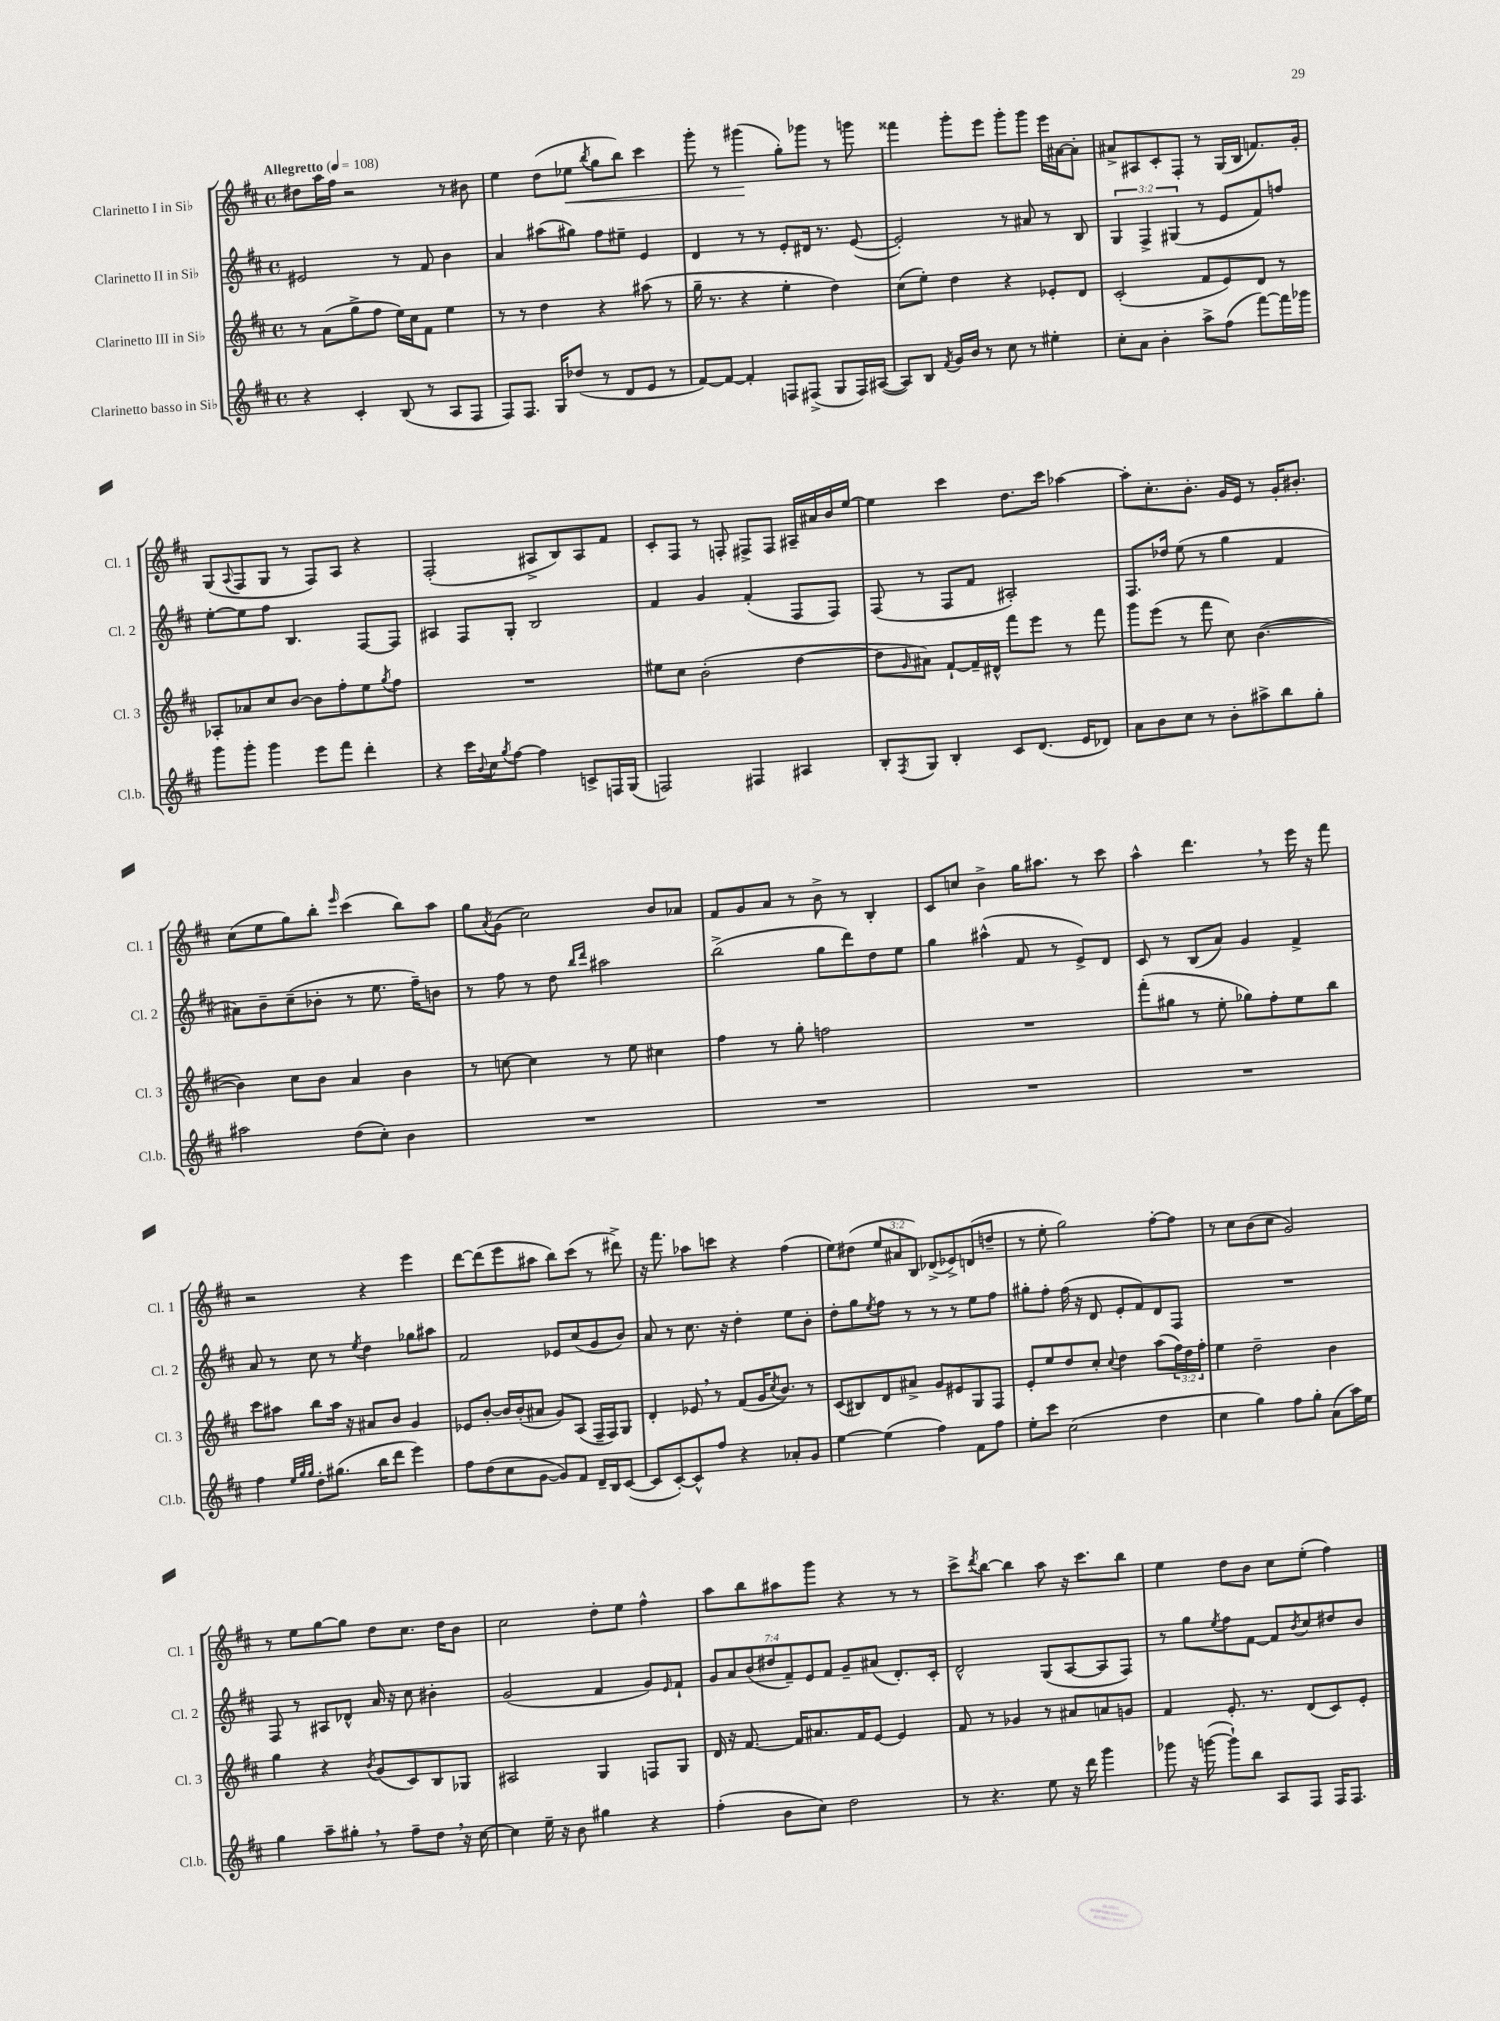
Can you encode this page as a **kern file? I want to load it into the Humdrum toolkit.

**kern	**kern	**kern	**kern	**dynam
*part4	*part3	*part2	*part1	*part1
*staff4	*staff3	*staff2	*staff1	*staff1
*I"Clarinetto basso in Si♭	*I"Clarinetto III in Si♭	*I"Clarinetto II in Si♭	*I"Clarinetto I in Si♭	*
*I'Cl.b.	*I'Cl. 3	*I'Cl. 2	*I'Cl. 1	*
*clefG2	*clefG2	*clefG2	*clefG2	*
*k[f#c#]	*k[f#c#]	*k[f#c#]	*k[f#c#]	*
*M4/4	*M4/4	*M4/4	*M4/4	*
*met(c)	*met(c)	*met(c)	*met(c)	*
*MM108	*MM108	*MM108	*MM108	*
=1	=1	=1	=1	=1
!	!	!	!LO:TX:a:B:t=Allegretto	!
4r	8r	2e#X/	8dd#X\L	.
.	(8a\L	.	16aa\L	.
.	.	.	16ff#\JJ	.
4c#'/	8gg^\	.	2r	.
.	8ff#\J	.	.	.
(8B/	16ee\LL)	8r	.	.
.	16cc#\J	.	.	.
8r	8f#\J	8f#/	.	.
8A/L	4ee\	4b\	8r	.
8F#/J	.	.	8b#X\	.
=2	=2	=2	=2	=2
8F#/L)	8r	4a/	4ee\	.
8.F#/J	8r	.	.	.
.	4dd\	(8aa#X\L	(8dd\L	.
16G/KL	.	.	.	.
!	!	!	!	!LO:HP:b
(8dd-X/J	.	8gg#X\J)	8ee-X\J	<
.	.	.	8qbb/	.
8r	4r	8ff#\L	8gg\L	.
8d/L	.	8ee#X~\J	8bb\J)	.
8e/J	(8aa#X\	4e/	4ccc#\	.
8r	8r	.	.	.
=3	=3	=3	=3	=3
[8f#/L)	16gg~\	4d/	8ggg'\	.
.	8.r	.	.	.
8f#/J_	.	.	8r	.
4f#'/]	4r	8r	(4ggg#X\	.
.	.	8r	.	.
8Fn/L	4ee'\	8e'/L	8gg'\L)	[
(8F#X^/J	.	16d#X/Jk	8ggg-X\J	.
.	.	8.r	.	.
8G/L	4dd\)	.	8r	.
16F#/L)	.	([8e/	8gggn\	.
([16A#X/JJ	.	.	.	.
=4	=4	=4	=4	=4
8A#/L])	(8cc#\L	2e'/])	4fff##X\	.
8B/J	8ee'\J)	.	.	.
8qf#/	.	.	.	.
16g/LL	4dd\	.	8ggg'\L	.
16b/JJ	.	.	.	.
8r	.	.	8eee\J	.
8cc#\	4r	8r	8ggg'\L	.
8r	.	8a#X/	8ggg\J	.
4ee#X'\	8e-X'/L	8r	16eee\LL	.
.	.	.	[16a#X\J	.
.	8d/J	8B/	8a#'\J]	.
=5	=5	=5	=5	=5
8cc#'\L	(2c#'/	6G/	8a#X^/L	.
8a\J	.	.	8A#X/	.
.	.	6F#^/	.	.
4b'\	.	.	8c#'/	.
.	.	(6G#X/	.	.
.	.	.	8F#'/J	.
8aa^\L	8f#/L	8r	8r	.
(8ff#\J	8e/)	8e/L	(16G/LL	.
.	.	.	16B/JJ	.
[8fff#\L)	8d/J	8f#/)	8.fn/L)	.
16fff#\L]	8r	8ffn/J	.	.
16ggg-X\JJ	.	.	16g'/Jk	.
!!LO:LB:g=z
=6	=6	=6	=6	=6
8ggg\L	8A-X'/L	[8ee'\L	(8G/L	.
.	.	.	8qqA/	.
8ggg'\J	8a-X/	8ee\]	8F#/	.
4ggg\	8cc#/	8ff#\J	8G/J	.
.	[8b/J	4.B/	8r	.
8eee\L	8b\L]	.	8F#/L)	.
8fff#\J	8ff#'\	.	8A/J	.
4ddd'\	8ee\	[8F#/L	4r	.
.	8qgg/	.	.	.
.	8ff#\J	8F#/J]	.	.
=7	=7	=7	=7	=7
4r	1r	4A#X/	(2F#'/	.
16ccc#\LL	.	8F#/L	.	.
8qqb/	.	.	.	.
16cc#\J	.	.	.	.
8qgg/	.	.	.	.
[8ff#\J	.	8G'/J	.	.
4ff#\]	.	2B/	8A#X^/L	.
.	.	.	8B/)	.
8cn^/L	.	.	8A#/	.
16Fn/L	.	.	8f#/J	.
(16G/JJ	.	.	.	.
=8	=8	=8	=8	=8
2Fn/)	8ee#X\L	4f#/	8c#'/L	.
.	8cc#\J	.	8F#/J	.
.	(2b'\	4g/	8r	.
.	.	.	8Fn'/	.
4F#X/	.	(4f#'/	8F#X^/L	.
.	.	.	8F#/J	.
4A#X/	[4dd\	8F#/L	16A#X~/LL	.
.	.	.	16a#X/	.
.	.	8F#/J)	16b/	.
.	.	.	[16ee/JJ	.
=9	=9	=9	=9	=9
8B'/L	8dd\L]	(8F#/	4ee\]	.
8qF#/	16qqg/	.	.	.
8G/J	8a#X\J)	8r	.	.
4B'/	[8f#`/L	8F#/L	4ccc#\	.
.	16f#~/L]	8f#/J	.	.
.	16d#X^^/JJ	.	.	.
8c#/L	8fff#\L	2A#X'/)	8.dd\L	.
(8.d/J	8eee\J	.	.	.
.	.	.	16ccc#\Jk	.
.	8r	.	[4aa-X\	.
16e/KL	.	.	.	.
8d-X/J)	8fff#\	.	.	.
=10	=10	=10	=10	=10
8a\L	8ggg\L	8.F#/L	8aa-'\L]	.
8b\	(8eee\J	.	8.cc#'\	.
.	.	16dd-X/Jk	.	.
8cc#\J	8r	(8ee\	.	.
.	.	.	8.b'\J	.
8r	8fff#\	8r	.	.
8b'\L	8cc#\)	4gg\	16g/LL	.
.	.	.	16e/JJ	.
8aa#X^\	([4.b\	.	8r	.
8bb\	.	4f#/	16g'/KL	.
.	.	.	8.b#X'/J	.
8gg'\J	.	.	.	.
!!LO:LB:g=z
=11	=11	=11	=11	=11
2aa#X\	4b\])	8a#X\L)	(8cc#\L	.
.	.	8b~\	8ee\	.
.	8cc#\L	(8cc#~\	8gg\)	.
.	8b\J	8b-X'\J	8bb'\J	.
.	.	.	16qqeee/	.
(8dd\L	4a/	8r	(4ccc#\	.
8cc#'\J)	.	8.ee\	.	.
4b\	4b\	.	8bb\L)	.
.	.	16ff#~\KL)	.	.
.	.	8bn\J	8aa\J	.
=12	=12	=12	=12	=12
1r	8r	8r	8gg\L	.
.	.	.	8qa/	.
.	[8ccn\	8ff#\	(8g\J	.
.	4cc\]	8r	2cc#\)	.
.	.	8dd\	.	.
.	.	16qqbb/LL	.	.
.	.	16qqddd/JJ	.	.
.	8r	2aa#X\	.	.
.	8ee\	.	.	.
.	4cc#X\	.	8b/L	.
.	.	.	8a-X/J	.
=13	=13	=13	=13	=13
1r	4ff#\	(2bb^\	8f#/L	.
.	.	.	8g/	.
.	8r	.	8a/J	.
.	8gg'\	.	8r	.
.	2ffn\	8gg\L	8b^\	.
.	.	8ddd\)	8r	.
.	.	8dd\	4B'/	.
.	.	8ee\J	.	.
=14	=14	=14	=14	=14
1r	1r	4gg\	8c#/L	.
.	.	.	8ccn/J	.
.	.	(4aa#X^^\	4b^\	.
.	.	8f#/	16gg\KL	.
.	.	.	8.aa#X\J	.
.	.	8r	.	.
.	.	8e^/L)	8r	.
.	.	8d/J	8ccc#\	.
=15	=15	=15	=15	=15
1r	(8fff#'\L	8c#/	4aa^^\	.
.	8gg#X\J	8r	.	.
.	8r	(8B/L	4.ddd,\	.
.	8ee'\	8a/J)	.	.
.	8gg-X\L)	4g/	.	.
.	8ff#'\	.	8r	.
.	8ee\	4f#^/	16eee\	.
.	.	.	16r	.
.	8bb\J	.	8fff#\	.
!!LO:LB:g=z
=16	=16	=16	=16	=16
4ff#\	8ccc#\L	8a/	2r	.
.	8aa#X\J	8r	.	.
32qqee/LLL	.	.	.	.
32qqgg/	.	.	.	.
32qqgg/JJJ	.	.	.	.
8dd'\L	8bb\L	8cc#\	.	.
(8.gg#X\J	16aa#\Jk	8r	.	.
.	16r	.	.	.
.	.	8qee/	.	.
.	8a#X/L	4dd\	4r	.
16bb\KL	.	.	.	.
8ddd\J	8b/J	.	.	.
4eee\)	4g/	8gg-X\L	4eee\	.
.	.	8aa#X\J	.	.
=17	=17	=17	=17	=17
8ff#\L	8e-X/L	2f#/	[8ddd\L	.
(8dd\	[8b'/J	.	(8ddd\]	.
8cc#\	16b/LL]	.	8eee\	.
.	(16b'/J	.	.	.
[8g\J	8a#X/J	.	8aa#X\J	.
8g/L])	8g/L)	8e-X/L	8bb\L)	.
8f#/J	(8A/J	(8cc#/	(8ccc#\J	.
16d~/LL	16F#~/LL	8g/	8r	.
16B/J	16F#/J)	.	.	.
([8c#/J	8G/J	8b/J)	8ddd#X^\)	.
=18	=18	=18	=18	=18
8c#/L]	4d'/	8a/	16r	.
.	.	.	8.fff#\	.
[8c#'/)	.	8r	.	.
8c#^^/]	8e-X,/	8.cc#\	8aa-X\L	.
8ff#/J	8r	.	8cccn\J	.
.	.	16r	.	.
4r	(8f#/L	4dd'\	4r	.
.	16g/K	.	.	.
.	8qcc#/	.	.	.
.	8.b/J)	.	.	.
8a-X'/L	.	8ee\L	(4ff#\	.
8g/J	8r	8b'\J	.	.
=19	=19	=19	=19	=19
[4ee\	(8c#/L	8dd'\L	8ee\L)	.
.	8B#X/)	8gg\	(8dd#X\J	.
.	.	8qee/	.	.
(4ee\]	8d/	8ff#\J	12ee/L	.
.	.	.	12a#X/	.
.	8a#X^/J	8r	.	.
.	.	.	12B/J)	.
4ff#\)	8g/L	8r	(8d-X^/L	.
.	8e#X/	8r	8e-X^/)	.
8f#\L	8G/	8ee\L	(8dn/	.
8ff#\J	8F#/J	8ff#\J	8ddn~/J	.
=20	=20	=20	=20	=20
8ee'\L	8e'/L	8gg#X'\L	8r	.
8ccc#\J	8ee/	8ff#'\J	8ee'\	.
(2cc#\	8dd/	(16ff#\	2gg\)	.
.	.	16r	.	.
.	8cc#'/J	8d/	.	.
.	8qqcc#/	.	.	.
.	4dd\	8e'/L	.	.
.	.	8f#/)	.	.
4dd\	(8aa\L	8d/	[8ff#'\L	.
.	24ff#\L)	8F#/J	8ff#\J]	.
.	24dd\	.	.	.
.	24ff#'\JJ	.	.	.
=21	=21	=21	=21	=21
4cc#\	4ee\	1r	8r	.
.	.	.	8cc#\L	.
4gg\)	2dd~\	.	(8b\	.
.	.	.	8cc#\J	.
8ff#\L	.	.	2g/)	.
8gg'\J	.	.	.	.
(8a\L	4b\	.	.	.
16aa\L)	.	.	.	.
16ee\JJ	.	.	.	.
!!LO:LB:g=z
=22	=22	=22	=22	=22
4gg\	4gg\	8F#/	8r	.
.	.	8r	8ee\L	.
8aa~\L	4r	8A#X/L	[8gg\	.
8gg#X',\J	.	8d-X^^/J	8gg\J]	.
.	8qb/	.	.	.
8r	(8g/L	16a/	8dd\L	.
.	.	16r	.	.
8ff#~\L	8c#/)	8cc#\	8.cc#\J	.
8dd,\J	8B/	4b#X'\	.	.
.	.	.	16dd\KL	.
16r	8G-X/J	.	8b\J	.
[16cc#\	.	.	.	.
=23	=23	=23	=23	=23
4cc#\]	2A#X/	(2g/	2cc#\	.
16ee~\	.	.	.	.
16r	.	.	.	.
8b\	.	.	.	.
4gg#X\	4G/	4f#/	8dd'\L	.
.	.	.	8ee\J	.
4r	8Fn/L	8g/L)	4ff#^^\	.
.	.	16qqe/	.	.
.	8G/J	8f#`/J	.	.
=24	=24	=24	=24	=24
(4ff#'\	16d/	14g/L	8aa\L	.
.	16r	.	.	.
.	.	14a/	.	.
.	[8.f#/	.	8bb\	.
.	.	(14b/	.	.
.	.	14dd#X/	.	.
8b\L	.	.	8aa#X\	.
.	.	14f#~/)	.	.
.	16f#/KL]	.	.	.
.	.	14e/	.	.
8cc#\J)	8.a#X/	.	8ggg\J	.
.	.	14f#/J	.	.
2dd\	.	8g~/L	4r	.
.	16f#/K	.	.	.
.	[8e/J	(8a#X/J	.	.
.	4e/]	8.d'/L)	8r	.
.	.	.	8r	.
.	.	16c#'/Jk	.	.
=25	=25	=25	=25	=25
8r	8f#/	2d^^/	8ccc#^\L	.
.	.	.	8qddd/	.
4.r	8r	.	[8bb\J	.
.	4g-X/	.	4bb\]	.
8ee\	8r	(8G/L	8aa\	.
16r	8a#X/L	[8A/	16r	.
16ddd\	.	.	8.ccc#\L	.
4ggg\	8an/	8A/]	.	.
.	8gn/J	8F#/J)	8bb\J	.
=26	=26	=26	=26	=26
8ggg-X\	4f#/	8r	4ee\	.
16r	.	8gg\L	.	.
([16gggn\	.	.	.	.
.	.	8qee/	.	.
8ggg`\L])	8.e'/	8ff#\	8dd\L	.
8bb\J	.	[8f#\J	8b\J	.
.	8.r	.	.	.
8A/L	.	8f#/L]	8cc#\L	.
.	.	8qb/	.	.
8F#/J	(8d/L	8cc#/	(8ee'\J	.
16F#/KL	8c#/)	8dd#X/	4ff#\)	.
8.F#/J	.	.	.	.
.	8e'/J	8b/J	.	.
==	==	==	==	==
*-	*-	*-	*-	*-
